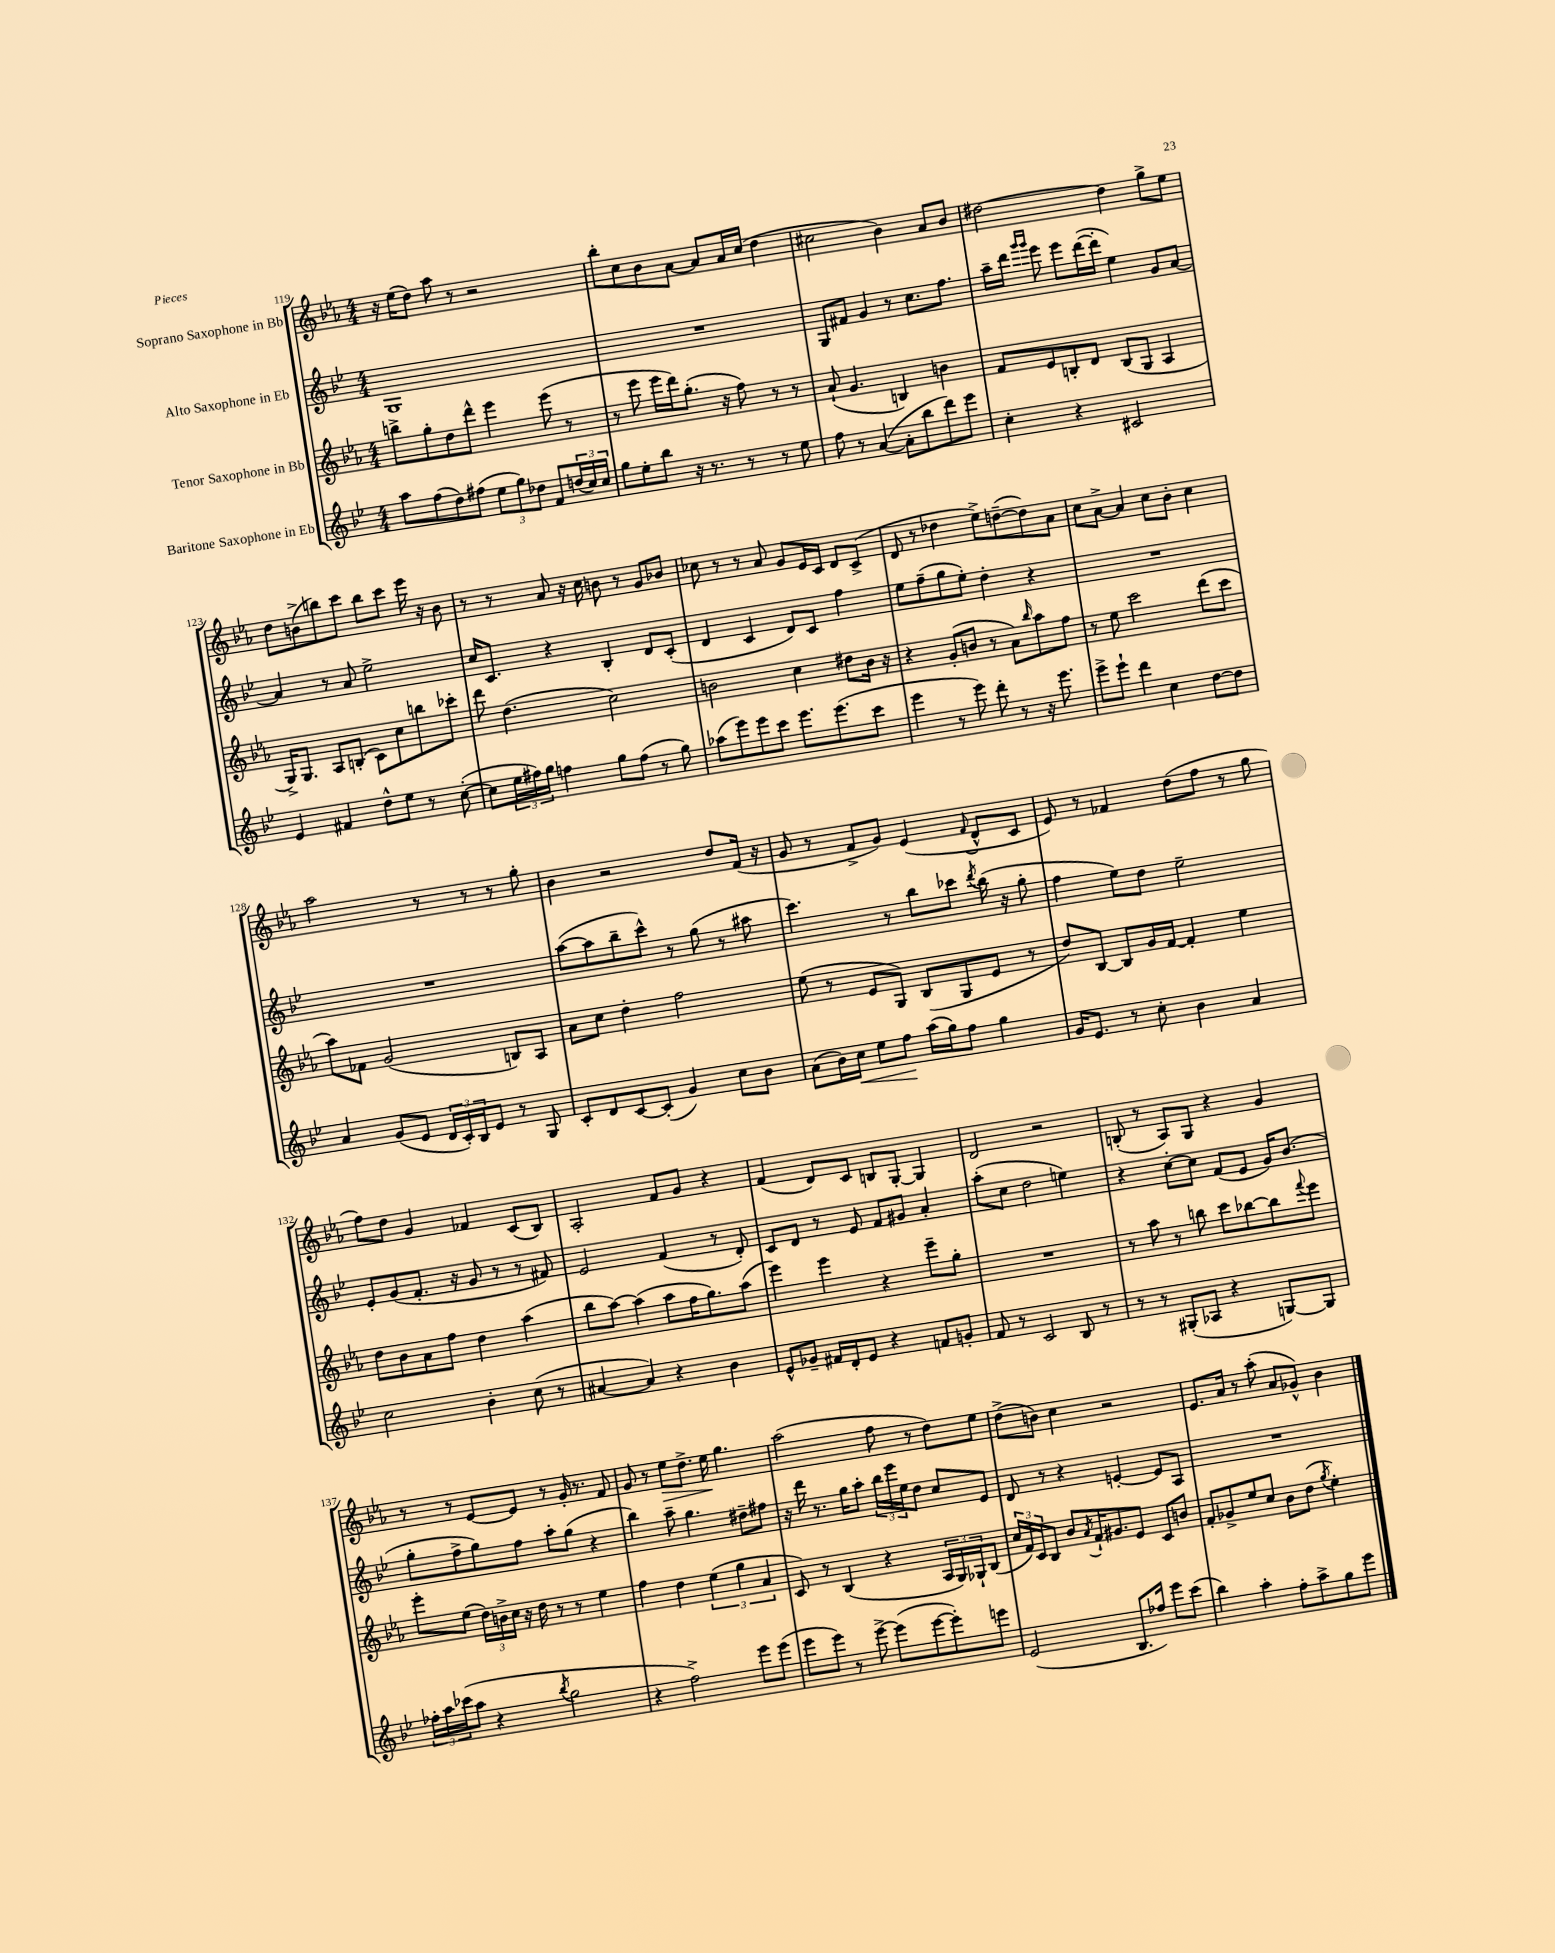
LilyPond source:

<<
\new StaffGroup <<
\new Staff = "s0" \with { instrumentName = "Soprano Saxophone in Bb" } {
    \clef treble \key ees \major \numericTimeSignature \time 4/4
    r16 ees''16( d''8) aes''8 r8 r2 |
    bes''8-. c''8 bes'8 aes'8~ aes'8 aes'16 c''16( d''4 |
    cis''2 bes'4) aes'8 bes'8 |
    dis''2~ dis''4 g''8-> ees''8 |
    d''8 b'8->( b''8) c'''8 b''8 c'''8 ees'''16 r16 b'8 |
    r8 r8 aes'8 r16 c''16 b'8 r8 g'8 bes'8 |
    ces''8 r8 r8 aes'8 g'8 ees'16 c'16 d'8 c'8->( |
    d'8 r8 des''4 ees''8->) d''8~--( d''8) aes'8 |
    c''8 aes'8~-> aes'4 c''8 bes'8-. c''4 |
    aes''2 r8 r8 r8 g''8-. |
    bes'4 r2 d''8 f'16( r16 |
    g'8 r8 f'8-> g'8) ees'4( \appoggiatura { f'8 } d'8-^ c'8 |
    ees'8) r8 fes'4 d''8( f''8 r8 g''8 |
    f''8) d''8 g'4 fes'4 c'8( bes8) |
    aes2-. f'8 g'8 r4 |
    f'4( d'8) c'8 b8 g8~-. g4 |
    d'2 r2 |
    b8-.( r8 aes8) g8 r4 g'4 |
    r8 r8 ees'8~ ees'8 r8 g'16-. r8. f'8 |
    g'8 r8 ees''8\> d''8.-> ees''16\! g''4. |
    aes''2( f''8 r8 d''8) ees''8 |
    d''8->( b'8) c''4 r2 |
    ees'8. aes'16 r8 aes''8-.( aes'8 ges'8-^) bes'4 \bar "|." |
}
\new Staff = "s1" \with { instrumentName = "Alto Saxophone in Eb" } {
    \clef treble \key bes \major \numericTimeSignature \time 4/4
    g1 |
    R1 |
    g8 fis'8 g'4 r8 c''8. f''8. |
    a''16-- d'''16 \grace { g'''16 g'''16 } ees'''8 ees'''8 d'''16~( d'''16-. ees''4) g'8 a'8~ |
    a'4 r8 a'8 ees''2-> |
    c''16 c'8. r4 bes4-. d'8 c'8-.( |
    d'4 c'4 d'8) c'8 f''4 |
    ees''8 f''8--( g''8 ees''8-.) d''4-. r4 |
    R1 |
    R1 |
    a''8~( a''8 bes''8-- c'''8-^) r8 g''8( r8 ais''8 |
    c'''4.) r8 bes''8 ces'''8 \acciaccatura { d'''8 } bes''16( r16 g''8-. |
    f''4 ees''8) d''8 ees''2-- |
    ees'8-. g'8( f'8.-. r16 g'8 r8 r8 fis'8) |
    ees'2 f'4( r8 d'8-.) |
    c'8 d'8 r8 ees'8 f'8 gis'8 a'4-. |
    a''8-.( c''8 d''2 e''4) |
    r4 c''8~-. c''8 f'8( ees'8 g'16) bes'8.( |
    g''8-. f''8-> g''8) f''8 a''8-. g''8( r4 |
    bes''4) a''8-- g''4. dis''8-- fis''8 |
    r16 d'''16 r8. g''16 a''8-. \tuplet 3/2 { bes''16 ees'''16 ees''16 } d''8 c''8 ees'8 |
    d'8 r8 r4 e'4~-. e'8 a8 |
    R1 \bar "|." |
}
\new Staff = "s2" \with { instrumentName = "Tenor Saxophone in Bb" } {
    \clef treble \key ees \major \numericTimeSignature \time 4/4
    b''8-> g''8-. d''8 d'''8-^ ees'''4 ees'''8( r8 |
    r8 ees'''8 ees'''16 d'''16) g''8.-.( r16 f''8) r8 r8 |
    aes'8-!( g'4. b4) b'4 |
    f'8 ees'8 b8-. d'8 b8( g8 aes4 |
    g16->) g8. aes8 b8-.( c'8) c''8 b''8 ces'''8-. |
    d'''8 d''4.( c''2) |
    b'2 c''4 dis''8 b'16 r16 |
    r4 g'8-.( b'8 r8 aes'8) \grace { bes''16 } aes''8 f''8 |
    r8 ees''8 c'''2 d'''8( c'''8 |
    aes''8) fes'8 g'2( b8) aes8 |
    aes'8 c''8 d''4-. f''2 |
    ees''8( r8 ees'8 g8) bes8( g8 ees'8 r8 |
    d''8) bes8~ bes8 g'16 f'16~ f'4-. ees''4 |
    d''8 bes'8 aes'8 f''8 d''4 aes''4( |
    bes''8 aes''8~) aes''4( aes''8 f''16 g''8.) aes''8( |
    ees'''4) ees'''4 r4 ees'''8-- g''8-. |
    R1 |
    r8 aes''8 r8 b''8 c'''8 bes''8~ bes''8 \appoggiatura { f'''8 } ees'''8 |
    ees'''8-. ees''8( \tuplet 3/2 { d''16) b'16-> c''16 } r16 d''16 r8 r8 ees''4 |
    f''4 d''4 \tuplet 3/2 { ees''4( g''4 aes'4 } |
    c'8) r8 bes4( r4 \tuplet 3/2 { aes16 g16) ges16-! } bes8( |
    \tuplet 3/2 { c''16 f'16) c'16 } bes8 bes'8 \acciaccatura { aes'8 } f'16-! gis'8. ees'8 c'8 b'8 |
    f'8-. ges'8-> ees''8 c''8 bes'8 d''8( \acciaccatura { g''8 } ees''4-.) \bar "|." |
}
\new Staff = "s3" \with { instrumentName = "Baritone Saxophone in Eb" } {
    \clef treble \key bes \major \numericTimeSignature \time 4/4
    a''8 f''8( d''8) fis''8( \tuplet 3/2 { ees''8 g''8) des''8 } f'8 \tuplet 3/2 { d''16( c''16) c''16 } |
    g''8 ees''8-. bes''8 r16 r8. r8 r8 ees''8 |
    f''8 r8 a'4~( a'8-. bes''8 d'''8) ees'''8 |
    c''4-. r4 cis'2 |
    ees'4 fis'4 d''8-^ ees''8 r8 c''8~-.( |
    c''8 \tuplet 3/2 { ees''16 fis''16) g''16 } f''4 g''8 f''8( r8 g''8) |
    aes''8( ees'''8) ees'''8 c'''8 ees'''8. ees'''8.( c'''8 |
    ees'''4 r8 ees'''8) d'''8-. r8 r16 ees'''8. |
    ees'''8-> ees'''8-! d'''4 c''4 d''8~ d''8 |
    a'4 g'8( ees'8 \tuplet 3/2 { d'16 c'16-.) bes16 } ees'8 r8 g8 |
    c'8-. d'8 c'8~ c'8-.( g'4) c''8 bes'8 |
    a'8( bes'16) c''16\< ees''8 f''8\! a''16( g''16) f''8 g''4 |
    g'16 ees'8. r8 c''8-. bes'4 a'4 |
    c''2 bes'4-. c''8( r8 |
    ais'4~ ais'4) r4 bes'4 |
    ees'8-^ ges'8-- fis'16 d'16-. ees'8 r4 f'8 g'8-. |
    f'8 r8 c'2 bes8 r8 |
    r8 r8 gis8-.( aes8 r4 g8~) g8 |
    \tuplet 3/2 { fes''16-. a''16 ces'''16( } a''8 r4 \acciaccatura { bes''8 } g''2 |
    r4 f''2->) ees'''8 ees'''8( |
    ees'''8 ees'''8) r8 ees'''8~-> ees'''8( ees'''8~ ees'''8-.) e'''8 |
    ees'2( bes8. fes''16) ees'''8 c'''8( |
    bes''4) a''4-. f''8-. a''8-> g''8 ees'''8 \bar "|." |
}
>>
>>
\layout { \context { \Score currentBarNumber = #119 } }
